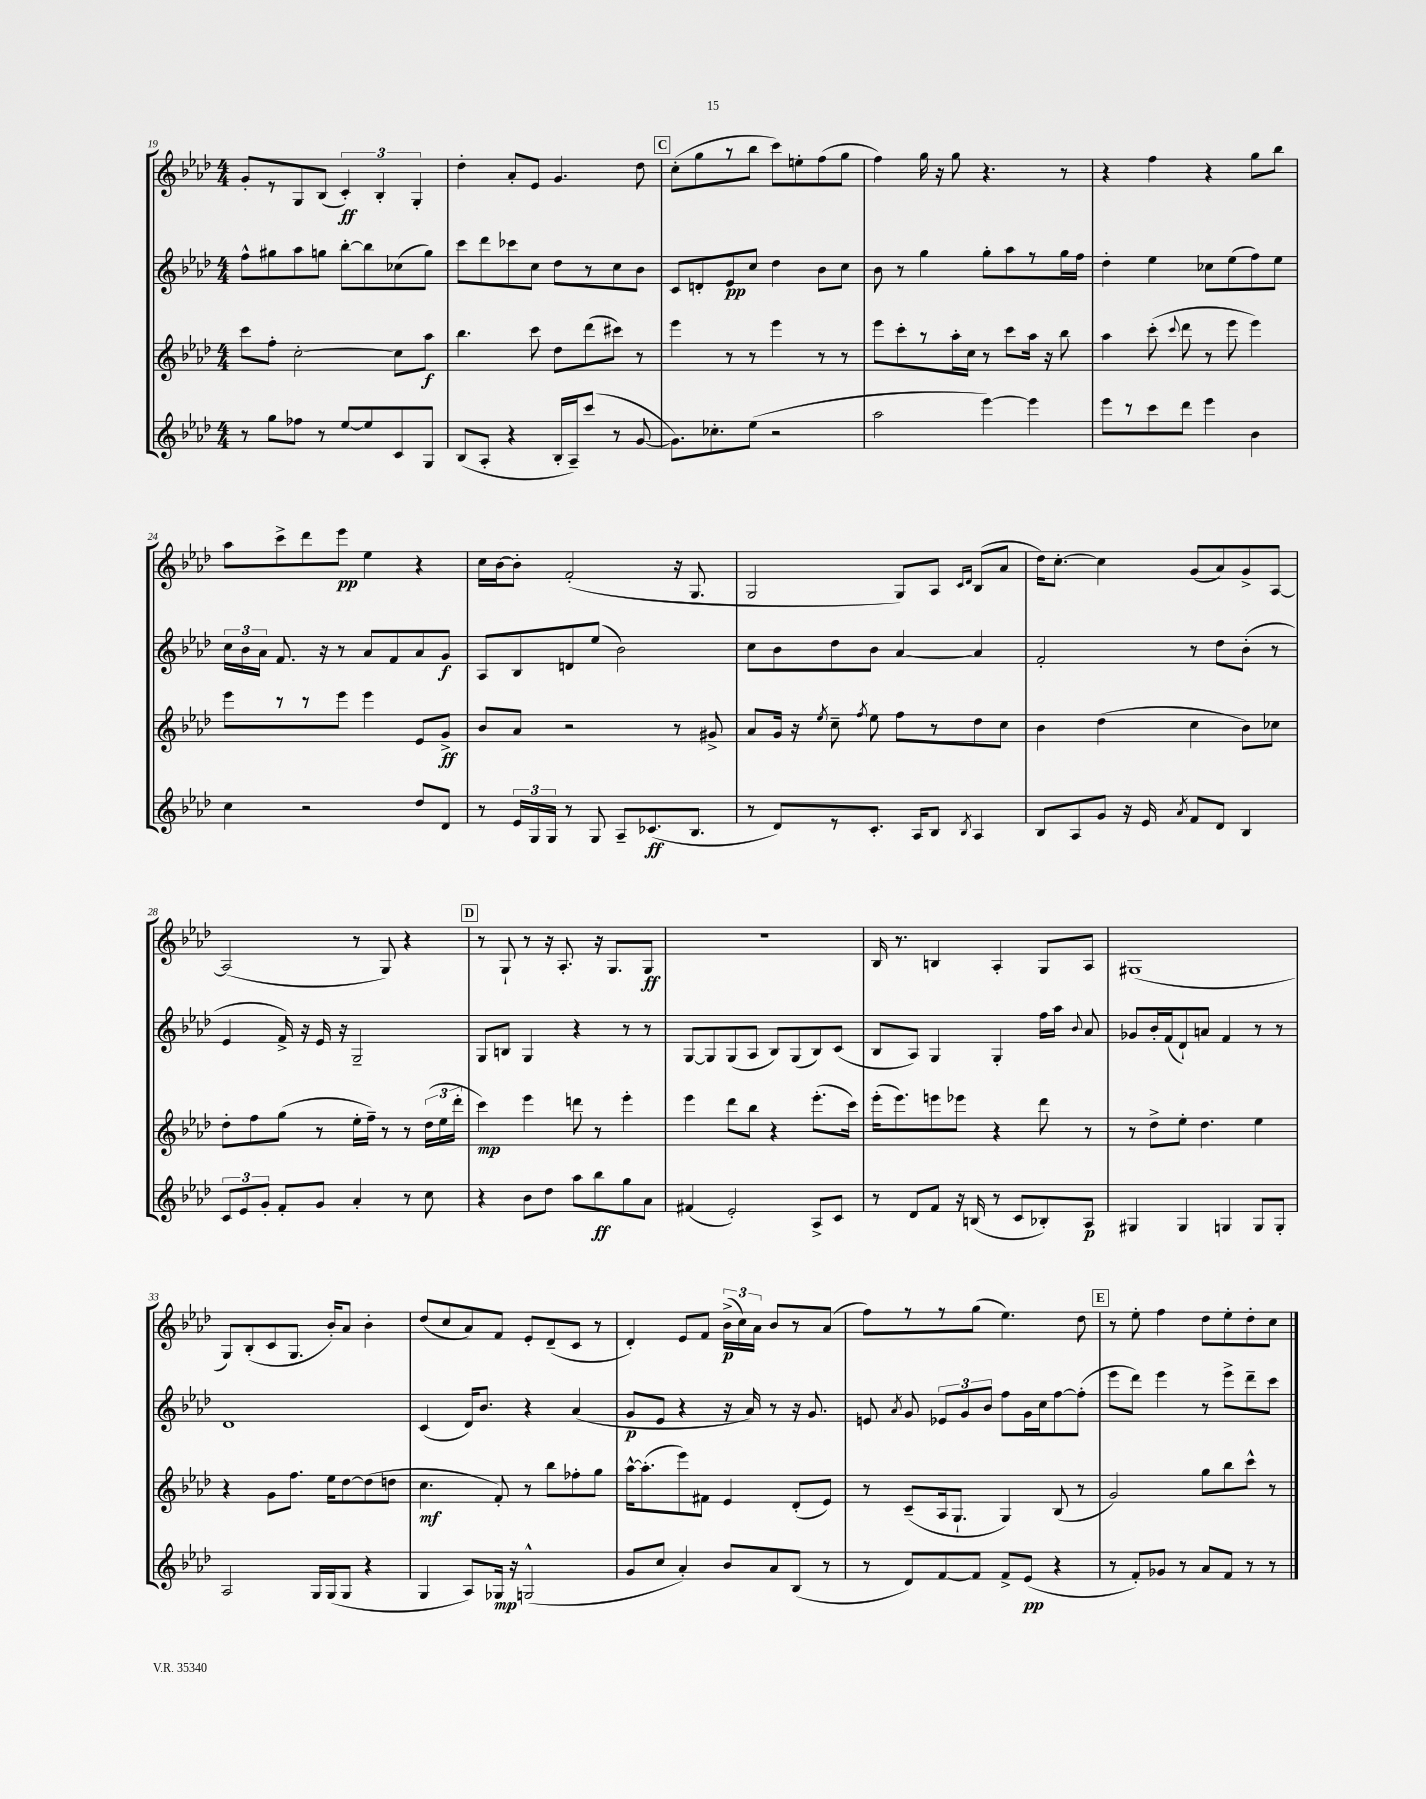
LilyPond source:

<<
\new StaffGroup <<
\new Staff = "s0" {
    \clef treble \key aes \major \numericTimeSignature \time 4/4
    \autoBeamOff g'8[-. r8 g8 bes8]( \tuplet 3/2 { c'4-.\ff) bes4-. g4-. } |
    des''4-. aes'8[-. ees'8] g'4. des''8 |
    \mark \markup { \box "C" } c''8[-.( g''8 r8 bes''8] c'''8[) e''8-. f''8( g''8] |
    f''4) g''16 r16 g''8 r4. r8 |
    r4 f''4 r4 g''8[ bes''8] |
    aes''8[ c'''8-> des'''8 ees'''8]\pp ees''4 r4 |
    c''16[ bes'16~ bes'8]-. f'2-.( r16 g8. |
    g2 g8[) aes8] \grace { c'16[ des'16] } bes8[( aes'8] |
    des''16[) c''8.]~-. c''4 g'8[( aes'8) g'8-> aes8]~ |
    aes2( r8 g8) r4 |
    \mark \markup { \box "D" } r8 g8-! r8 r16 aes8.-. r16 g8.[ g8]\ff |
    r1 |
    bes16 r8. b4 aes4-. g8[ aes8] |
    gis1( |
    g8[) bes8-.( c'8 g8.] bes'16[-.) aes'8] bes'4-. |
    des''8[( c''8 aes'8) f'8] ees'8[-. des'8--( c'8] r8 |
    des'4-.) ees'8[ f'8] \tuplet 3/2 { bes'16[->\p( c''16) aes'16] } bes'8[ r8 aes'8]( |
    f''8[) r8 r8 g''8]( ees''4.) des''8 |
    \mark \markup { \box "E" } r8 ees''8-. f''4 des''8[ ees''8-. des''8-. c''8] \bar "|." |
}
\new Staff = "s1" {
    \clef treble \key aes \major \numericTimeSignature \time 4/4
    \autoBeamOff f''8[-^ gis''8 aes''8 g''8] bes''8[~-. bes''8 ces''8( g''8]) |
    c'''8[ des'''8 ces'''8 c''8] des''8[ r8 c''8 bes'8] |
    \mark \markup { \box "C" } c'8[ d'8-. ees'8\pp c''8] des''4 bes'8[ c''8] |
    bes'8 r8 g''4 g''8[-. aes''8 r8 g''16 f''16] |
    des''4-. ees''4 ces''8[ ees''8( f''8) ees''8] |
    \tuplet 3/2 { c''16[ bes'16 aes'16] } f'8. r16 r8 aes'8[ f'8 aes'8 g'8]\f |
    aes8[ bes8 d'8 ees''8]( bes'2) |
    c''8[ bes'8 des''8 bes'8] aes'4~ aes'4 |
    f'2-. r8 des''8[ bes'8]-.( r8 |
    ees'4 f'16->) r16 ees'16 r16 g2-- |
    \mark \markup { \box "D" } g8[ b8] g4 r4 r8 r8 |
    g8[~ g8 g8( aes8] bes8[) g8( bes8) c'8]( |
    bes8[ aes8]) g4 g4-. f''16[ aes''16] \appoggiatura { bes'8 } aes'8 |
    ges'8[ bes'16-. f'16( des'8-!) a'8] f'4 r8 r8 |
    des'1 |
    c'4( des'16[) bes'8.] r4 aes'4( |
    g'8[\p ees'8] r4 r16 aes'16) r8 r16 g'8. |
    e'8 \acciaccatura { aes'8 } g'8 \tuplet 3/2 { ees'8[ g'8 bes'8] } f''8[ g'16 c''16 f''8~ f''8]-.( |
    \mark \markup { \box "E" } ees'''8[ des'''8]) ees'''4 r8 ees'''8[-> des'''8-- c'''8] \bar "|." |
}
\new Staff = "s2" {
    \clef treble \key aes \major \numericTimeSignature \time 4/4
    \autoBeamOff c'''8[ f''8]-. c''2~-. c''8[ aes''8]\f |
    bes''4. c'''8 des''8[ des'''8( cis'''8]) r8 |
    \mark \markup { \box "C" } ees'''4 r8 r8 ees'''4 r8 r8 |
    ees'''8[ c'''8-. r8 aes''16-. c''16] r8 c'''8[ aes''16] r16 bes''8 |
    aes''4 c'''8-.( \appoggiatura { c'''8 } des'''8 r8 ees'''8 ees'''4) |
    ees'''8[ r8 r8 ees'''8] ees'''4 ees'8[ g'8]->\ff |
    bes'8[ aes'8] r2 r8 gis'8-> |
    aes'8[ g'16] r16 \acciaccatura { ees''8 } c''8-- \acciaccatura { f''8 } ees''8 f''8[ r8 des''8 c''8] |
    bes'4 des''4( c''4 bes'8[) ces''8] |
    des''8[-. f''8 g''8]( r8 ees''16[-. f''16]--) r8 r8 \tuplet 3/2 { des''16[( ees''16 des'''16]-. } |
    \mark \markup { \box "D" } c'''4\mp) ees'''4 d'''8 r8 ees'''4-. |
    ees'''4 des'''8[ bes''8] r4 ees'''8.[-.( c'''16]) |
    ees'''16[-.( ees'''8.) e'''8 ees'''8] r4 des'''8 r8 |
    r8 des''8[-> ees''8]-. des''4. ees''4 |
    r4 g'8[ f''8.] ees''16[ des''8~ des''8( d''8] |
    c''4.\mf f'8-.) r8 bes''8[ fes''8-. g''8] |
    aes''16[~-^ aes''8.-.( ees'''8) fis'8] ees'4 des'8[-.( ees'8]) |
    r8 c'8[--( aes16 g8.]-! g4) bes8( r8 |
    \mark \markup { \box "E" } g'2) g''8[ bes''8 c'''8]-^ r8 \bar "|." |
}
\new Staff = "s3" {
    \clef treble \key aes \major \numericTimeSignature \time 4/4
    \autoBeamOff r8 g''8[ fes''8] r8 ees''8[~ ees''8 c'8 g8] |
    bes8[( aes8]-. r4 bes16[-. aes16--) c'''8]( r8 g'8~ |
    \mark \markup { \box "C" } g'8.[) ces''8.-. ees''8]( r2 |
    aes''2 ees'''4~) ees'''4 |
    ees'''8[ r8 c'''8 des'''8] ees'''4 bes'4 |
    c''4 r2 des''8[ des'8] |
    r8 \tuplet 3/2 { ees'16[ g16 g16] } r8 g8 aes8[-- ces'8.\ff( bes8.] |
    r8 des'8[) r8 c'8.]-. aes16[ bes8] \acciaccatura { bes8 } aes4 |
    bes8[ aes8 g'8] r16 ees'16 \acciaccatura { aes'8 } f'8[ des'8] bes4 |
    \tuplet 3/2 { c'8[ ees'8 g'8]-. } f'8[-. g'8] aes'4-. r8 c''8 |
    \mark \markup { \box "D" } r4 bes'8[ des''8] aes''8[ bes''8\ff g''8 aes'8] |
    fis'4( ees'2-.) aes8[-> c'8] |
    r8 des'8[ f'8] r16 b16( r8 c'8[ bes8-.) aes8]\p |
    gis4 gis4 g4 g8[ g8]-. |
    aes2 g16[ g16( g8] r4 |
    g4 aes8[) ges16]\mp r16 g2-^( |
    g'8[ c''8] aes'4-.) bes'8[ aes'8 bes8]( r8 |
    r8 des'8[) f'8~ f'8] f'8[-> ees'8]\pp( r4 |
    \mark \markup { \box "E" } r8 f'8[-.) ges'8] r8 aes'8[ f'8] r8 r8 \bar "|." |
}
>>
>>
\layout { \context { \Score currentBarNumber = #19 } }
